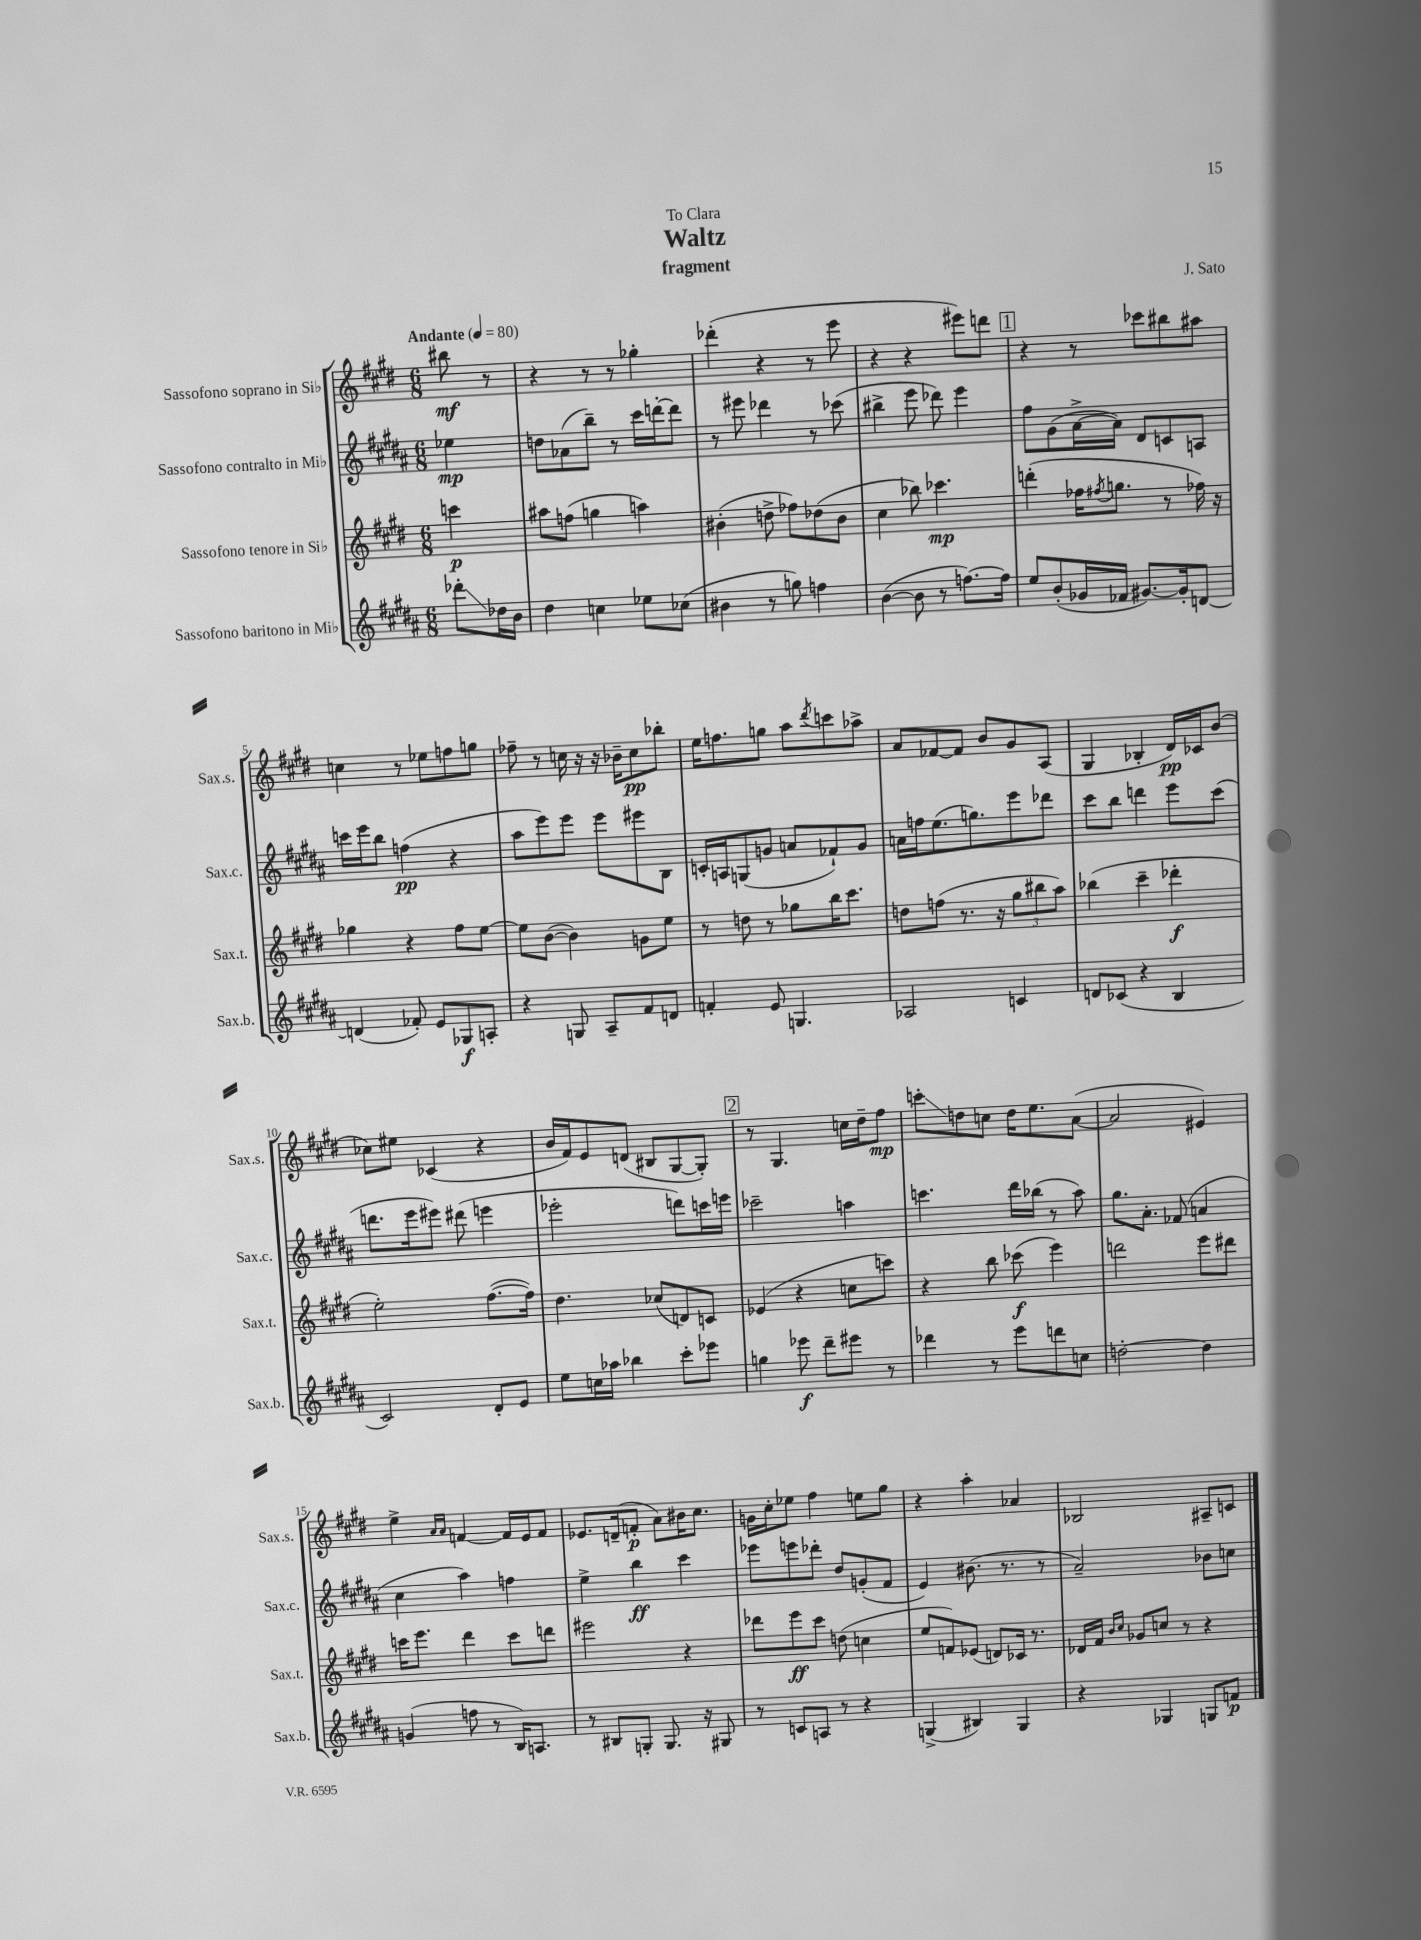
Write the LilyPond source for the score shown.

\header { title = "Waltz" composer = "J. Sato" subtitle = "fragment" dedication = "To Clara" }
<<
\new StaffGroup <<
\new Staff = "s0" \with { instrumentName = "Sassofono soprano in Sib" shortInstrumentName = "Sax.s." } {
    \clef treble \key e \major \numericTimeSignature \time 6/8 \partial 4 \tempo "Andante" 4 = 80
    bis''8\mf r8 |
    r4 r8 r8 ges''4-. |
    des'''4-.( r4 r8 e'''8 |
    r4 r4 eis'''8) d'''8 |
    \mark \markup { \box "1" } r4 r8 ces'''8 bis''8 ais''8 |
    c''4 r8 ees''8 f''8 g''8 |
    fes''8-- r8 c''16 r16 r16 bes'16-- c''8\pp bes''8-. |
    e''16 f''8. g''8 a''8 \acciaccatura { dis'''8 } c'''8 aes''8-> |
    a'8 fes'8~ fes'8 b'8 gis'8 a8( |
    gis4 bes4-. dis'16\pp) ces'16 b'8( |
    ces''8) eis''8 ces'4( r4 |
    b'16 fis'16) e'8 d'8( bis8 gis8~ gis8-.) |
    \mark \markup { \box "2" } r8 gis4. c''16 dis''16-- fis''8\mp |
    c'''8-.\glissando d''8 c''8 d''16 e''8. a'8~( |
    a'2 eis'4) |
    e''4-> \grace { a'16 a'16 } f'4~ f'16 e'16 f'8 |
    ees'8. d'16--( f'8-.\p a'8) bis'16 cis''8. |
    g'16 cis''16-. ees''8 fis''4 e''8 gis''8 |
    r4 a''4-. aes'4 |
    bes2 ais8-- c'8 \bar "|." |
}
\new Staff = "s1" \with { instrumentName = "Sassofono contralto in Mib" shortInstrumentName = "Sax.c." } {
    \clef treble \key b \major \numericTimeSignature \time 6/8 \partial 4
    ees''4\mp |
    d''8 aes'8( b''8--) r8 cis'''16 d'''16~-. d'''8 |
    r8 eis'''8 des'''4 r8 ces'''8( |
    bis''4-> e'''8 des'''8) e'''4 |
    \mark \markup { \box "1" } fis''8 gis'8( ais'16~-> ais'16) dis'8 c'8 a8 |
    c'''16 e'''16 b''8 f''4\pp( r4 |
    ais''8 e'''8) e'''8 e'''8 eis'''8 b8 |
    c'16-. a16 g8( g'8 a'8 fes'8-!) g'8 |
    a'16 f''16 e''8.( g''8.) e'''8 des'''8 |
    cis'''8 b''8 d'''4 e'''8 cis'''8( |
    d'''8. e'''16 eis'''8) dis'''8( e'''4 |
    ees'''2-. d'''8) c'''16 e'''16 |
    \mark \markup { \box "2" } ces'''2-- a''4 |
    c'''4. dis'''16 bes''16( r8 ais''8) |
    gis''8. ais'8.-. fes'8( a'4 |
    cis''4 ais''4) f''4 |
    e''4-> b''4\ff cis'''4 |
    ees'''8 e'''8 des'''8-. dis''8 g'8-.( fis'8 |
    e'4) bis'8.( r8. r8 |
    ais'2--) bes'8 c''8 \bar "|." |
}
\new Staff = "s2" \with { instrumentName = "Sassofono tenore in Sib" shortInstrumentName = "Sax.t." } {
    \clef treble \key e \major \numericTimeSignature \time 6/8 \partial 4
    c'''4\p |
    ais''8 f''8( g''4 a''4) |
    bis'4-.( d''8-> fes''8) des''8( bis'8 |
    cis''4 bes''8) ces'''4.\mp |
    \mark \markup { \box "1" } d'''4-.( fes''16 \acciaccatura { fis''8 } g''8. r8 fes''16) r16 |
    ges''4 r4 fis''8 e''8~ |
    e''8 b'8~( b'4) g'8 e''8 |
    r8 d''8 r8 ges''8 b''16 cis'''8. |
    d''8 f''8( r8. r16 \tuplet 3/2 { gis''8 bis''8 a''8) } |
    bes''4( cis'''4-- des'''4-.\f |
    e''2-.) fis''8.~( fis''16) |
    dis''4. ces''8( d'8) c'8 |
    \mark \markup { \box "2" } ees'4( r4 c''8 c'''8) |
    r4 b''8 ces'''8\f( e'''4) |
    d'''2 e'''8 dis'''8 |
    c'''16 e'''8. dis'''4 c'''8 d'''8 |
    eis'''2 r4 |
    des'''8 e'''8\ff cis'''8 d''8( c''4 |
    e''8 f'8) ees'8( d'8) ces'16 r8. |
    des'16 fis'16 \grace { b'16 cis''16 } ges'8 c''8 r8 r4 \bar "|." |
}
\new Staff = "s3" \with { instrumentName = "Sassofono baritono in Mib" shortInstrumentName = "Sax.b." } {
    \clef treble \key b \major \numericTimeSignature \time 6/8 \partial 4
    des'''8-.\glissando des''16 b'16 |
    dis''4 c''4 ees''8 ces''8( |
    bis'4 r8 g''8) f''4 |
    b'4~( b'8 r8 f''8.~) f''16 |
    \mark \markup { \box "1" } e''8 b'8-.( ges'16 fes'16 gis'8.~) gis'16-. d'8~ |
    d'4( fes'8-.) e'8 ges8\f a8-. |
    r4 g8 ais8-- fis'8 d'8 |
    f'4-. e'8 g4. |
    aes2 c'4 |
    d'8 ces'8( r4 b4 |
    cis'2) dis'8-. e'8 |
    e''8 c''16 aes''16 bes''4 cis'''8-. ees'''8 |
    \mark \markup { \box "2" } g''4 ees'''8\f dis'''8-- eis'''8 r8 |
    des'''4 r8 e'''8 d'''8 c''8 |
    d''2~-. d''4 |
    g'4( f''8 r8 b16) a8. |
    r8 bis8 g8-. g8. r16 gis8 |
    r8 c'8 a8 r8 r4 |
    g4->( bis4) g4 |
    r4 ges4 g8 f'8\p \bar "|." |
}
>>
>>
